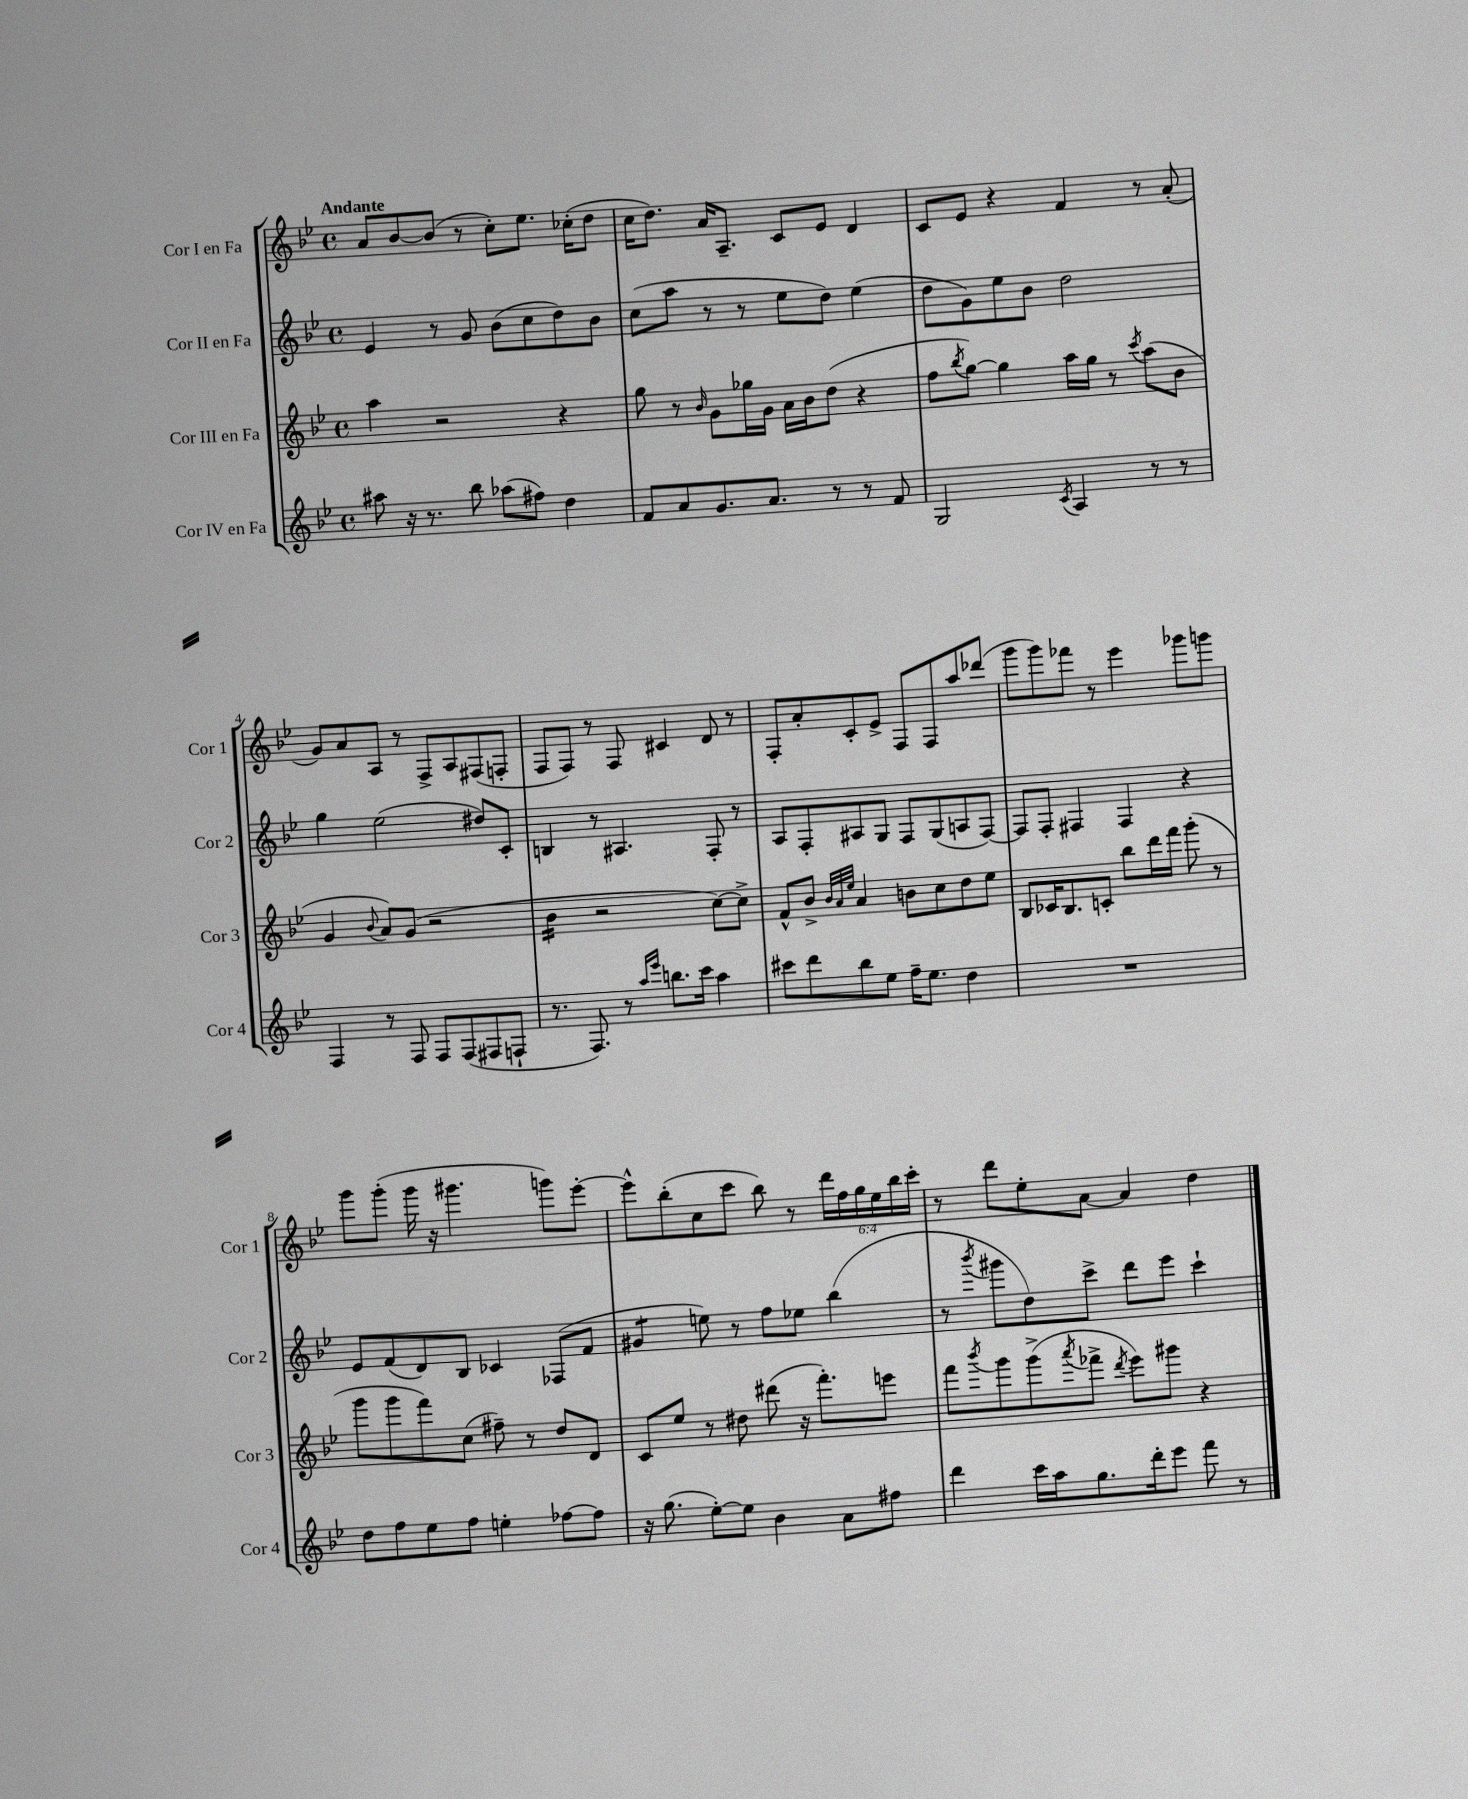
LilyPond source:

<<
\new StaffGroup <<
\new Staff = "s0" \with { instrumentName = "Cor I en Fa" shortInstrumentName = "Cor 1" } {
    \clef treble \key bes \major \defaultTimeSignature \time 4/4 \override Staff.TupletNumber.text = #tuplet-number::calc-fraction-text \tempo "Andante"
    a'8 bes'8~ bes'8( r8 c''8-.) ees''8. ces''16-.( d''8 |
    c''16 d''8.) a'16 a8.-- c'8 ees'8 d'4 |
    c'8 ees'8 r4 f'4 r8 a'8-.( |
    g'8) a'8 a8 r8 f8-> a8 fis8( f8-. |
    f8 f8) r8 f8 cis'4 d'8 r8 |
    f8-. a'8-. c'8-. ees'8-> f8 f8 a''8 des'''8( |
    g'''8 g'''8) fes'''8 r8 ees'''4 ges'''8 g'''8 |
    g'''8 g'''8-.( g'''16 r16 gis'''4. g'''8) ees'''8~-. |
    ees'''8-^ bes''8-.( c''8 c'''8 bes''8) r8 \tuplet 6/4 { d'''16 f''16 g''16 ees''16 bes''16 c'''16-. } |
    r8 d'''8 ees''8-. a'8~ a'4 d''4 \bar "|." |
}
\new Staff = "s1" \with { instrumentName = "Cor II en Fa" shortInstrumentName = "Cor 2" } {
    \clef treble \key bes \major \defaultTimeSignature \time 4/4
    ees'4 r8 g'8 bes'8( c''8 d''8) bes'8 |
    c''8( a''8 r8 r8 ees''8 d''8) ees''4( |
    d''8 g'8) ees''8 bes'8 d''2 |
    g''4 ees''2( dis''8) c'8-. |
    b4 r8 ais4. f8-. r8 |
    a8 f8-. ais8 g8 f8 g8( a8 f8~) |
    f8 f8-. fis4 fis4 r4 |
    ees'8 f'8( d'8) bes8 ces'4 fes8( f'8 |
    gis'4:8 e''8) r8 f''8 ees''8 bes''4( |
    r8 \acciaccatura { bes'''8 } gis'''8 d''8) c'''8-> d'''8 ees'''8 c'''4-! \bar "|." |
}
\new Staff = "s2" \with { instrumentName = "Cor III en Fa" shortInstrumentName = "Cor 3" } {
    \clef treble \key bes \major \defaultTimeSignature \time 4/4
    a''4 r2 r4 |
    g''8 r8 \grace { bes'16 } g'8 ges''16 g'16 a'16 bes'16 d''8( r4 |
    f''8 \acciaccatura { bes''8 } g''8~) g''4 a''16 g''16 r8 \acciaccatura { c'''8 } a''8( bes'8 |
    g'4 \appoggiatura { bes'8 } a'8) g'8( r2 |
    bes'4:16 r2 c''8~) c''8-> |
    f'8-^ bes'8-> \grace { bes'32 a'32 ees''32 } a'4 b'8 c''8 d''8 ees''8 |
    bes8 ces'16 bes8. c'8-. bes''8 d'''16 f'''16 g'''8-.( r8 |
    g'''8 g'''8 f'''8) c''8( fis''8--) r8 d''8 d'8 |
    c'8 ees''8 r8 dis''8 dis'''8( r16 f'''8.-.) e'''8 |
    f'''8 \acciaccatura { bes'''8 } g'''8 g'''8->( \acciaccatura { a'''8 } fes'''8-> \acciaccatura { d'''8 } ees'''8) gis'''8 r4 \bar "|." |
}
\new Staff = "s3" \with { instrumentName = "Cor IV en Fa" shortInstrumentName = "Cor 4" } {
    \clef treble \key bes \major \defaultTimeSignature \time 4/4
    ais''8 r16 r8. bes''8 aes''8( fis''8) d''4 |
    f'8 a'8 g'8. a'8. r8 r8 f'8 |
    g2 \acciaccatura { c'8 } a4 r8 r8 |
    f4 r8 f8 f8 f8( fis8 f8-! |
    r8. f8.) r8 \grace { a''16 ees'''16 } b''8. c'''16 a''4 |
    cis'''8 d'''8 bes''8 ees''8 f''16-- ees''8. d''4 |
    R1 |
    d''8 f''8 ees''8 f''8 e''4-. fes''8~ fes''8 |
    r16 g''8.( ees''8~-.) ees''8 bes'4 a'8 fis''8 |
    d'''4 c'''16 a''16 g''8. d'''16-. ees'''8 f'''8 r8 \bar "|." |
}
>>
>>
